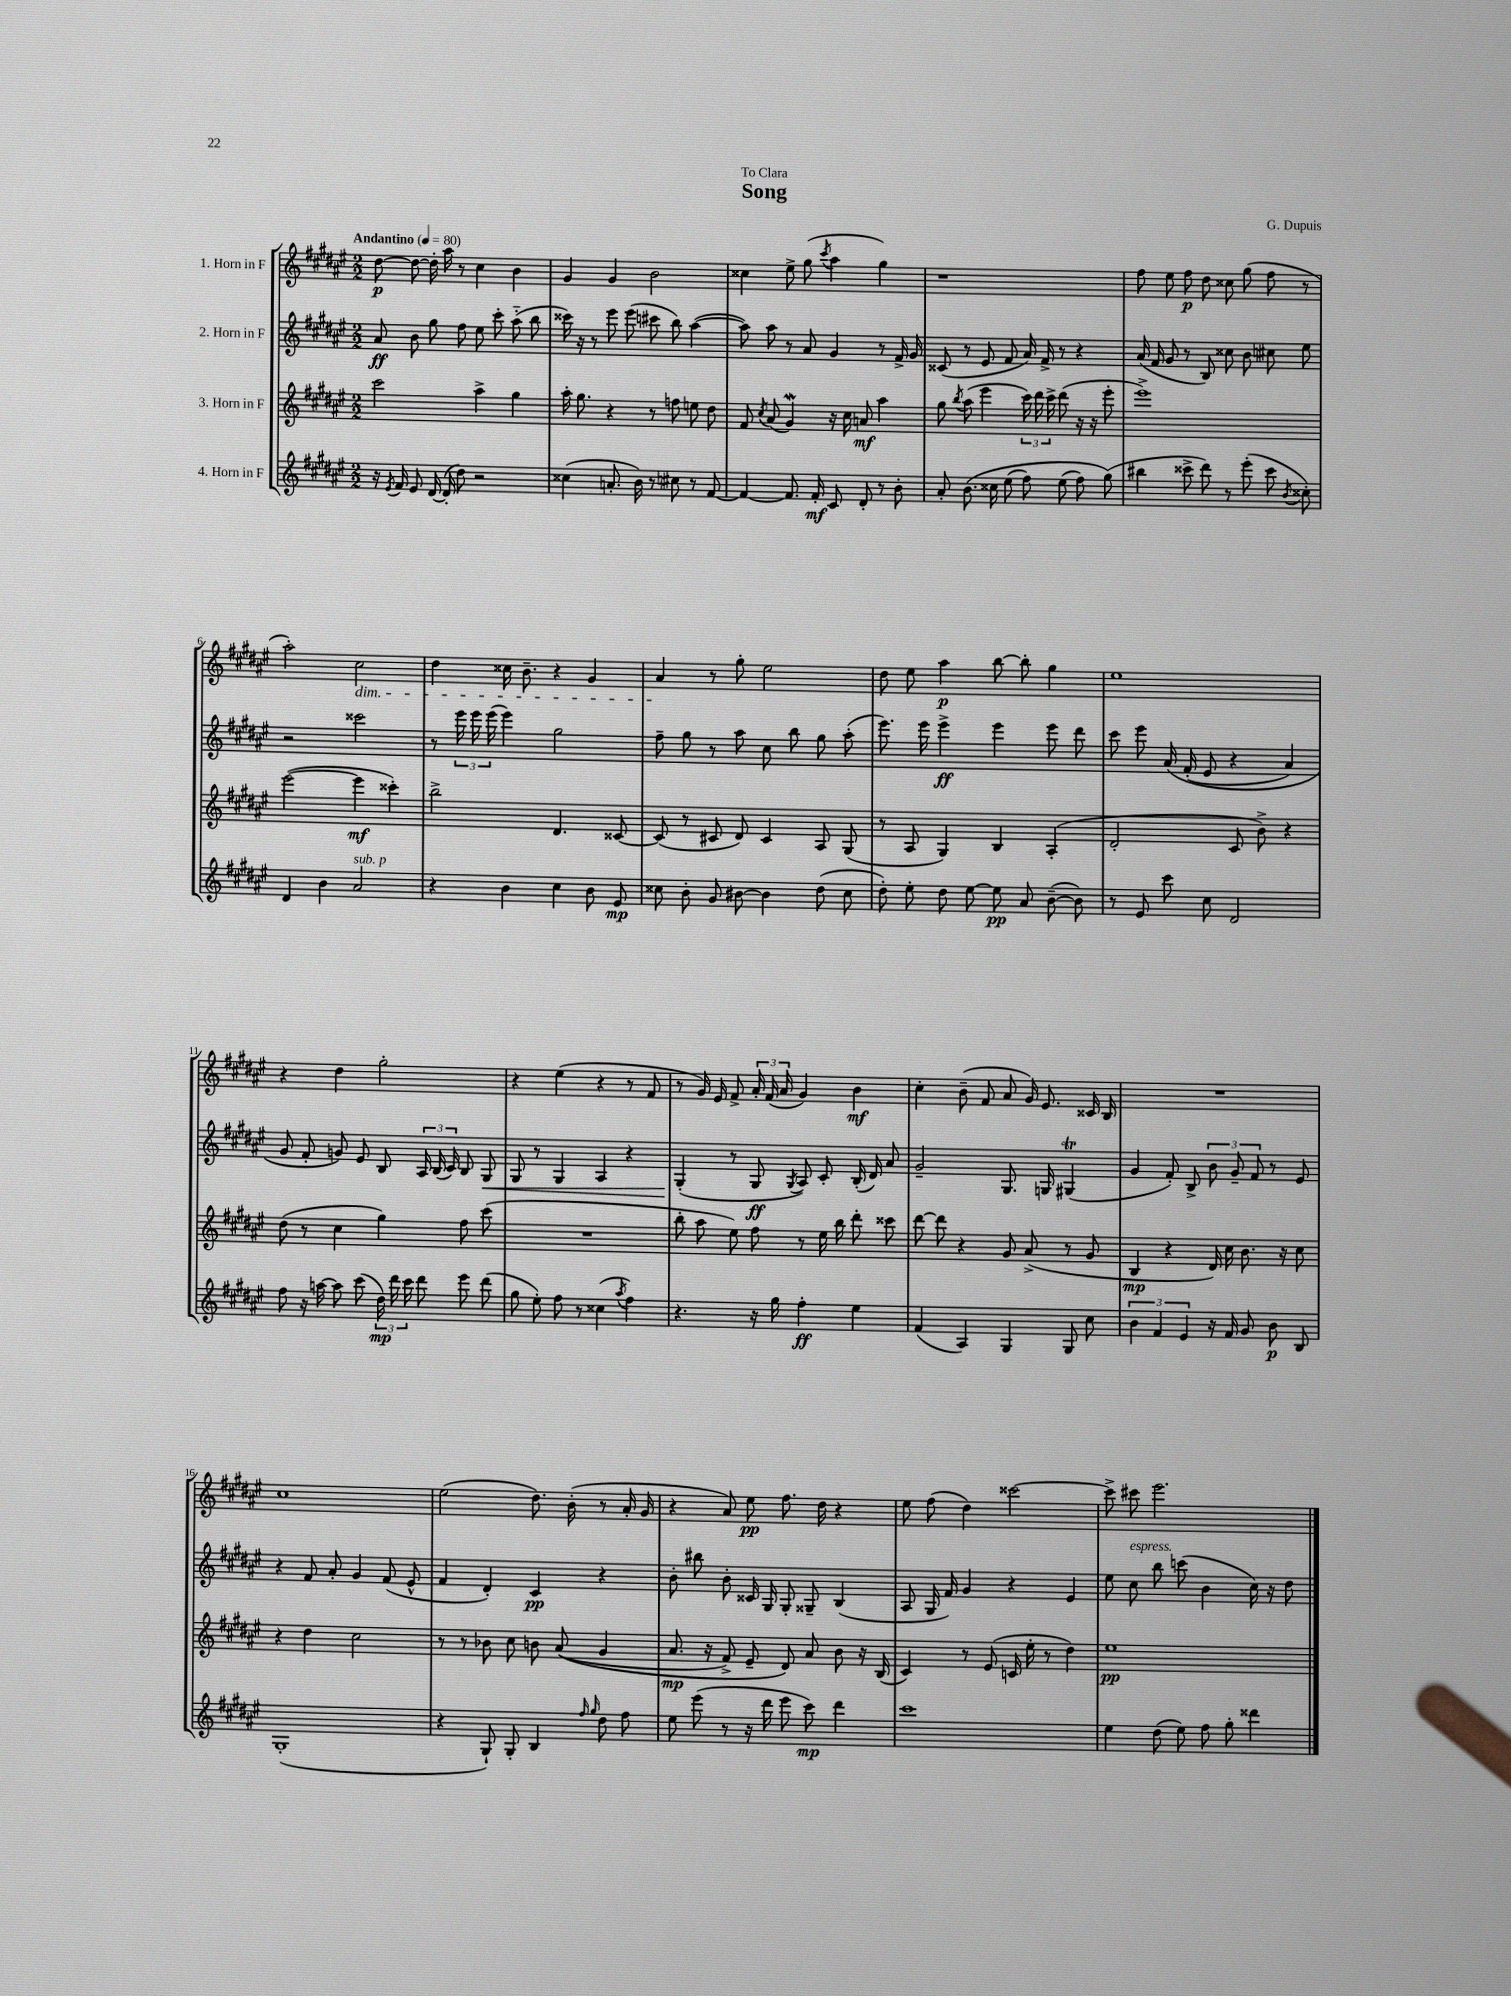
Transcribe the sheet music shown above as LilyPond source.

\header { title = "Song" composer = "G. Dupuis" dedication = "To Clara" }
<<
\new StaffGroup <<
\new Staff = "s0" \with { instrumentName = "1. Horn in F" } {
    \clef treble \key fis \major \numericTimeSignature \time 2/2 \tempo "Andantino" 4 = 80
    \autoBeamOff dis''8~\p dis''8~ dis''16-. ais''16 r8 cis''4 b'4 |
    gis'4 gis'4 b'2 |
    cisis''4 eis''8-> gis''8( \acciaccatura { cis'''8 } ais''4 gis''4) |
    r1 |
    fis''8 eis''8 fis''8\p dis''8 cisis''8 gis''8( fis''8 r8 |
    ais''2-.) cis''2\dim |
    dis''4 cisis''16 b'8.-- r4 gis'4 |
    ais'4\! r8 gis''8-. eis''2 |
    dis''8 eis''8 ais''4\p b''8~ b''8-. gis''4 |
    eis''1 |
    r4 dis''4 gis''2-. |
    r4 eis''4( r4 r8 fis'8 |
    r8 gis'16) eis'16 fis'8-> \tuplet 3/2 { ais'16-. fis'16( ais'16 } gis'4) b'4\mf |
    cis''4-. b'8--( fis'8 ais'8 gis'16) eis'8. cisis'16 b16 |
    R1 |
    cis''1 |
    eis''2( dis''8.) b'16-.( r8 ais'16-. gis'16 |
    r4 ais'8) eis''8\pp fis''8. dis''16 r4 |
    eis''8 fis''8( dis''4) cisis'''2~ |
    cisis'''8-> cis'''8 eis'''2. \bar "|." |
}
\new Staff = "s1" \with { instrumentName = "2. Horn in F" } {
    \clef treble \key fis \major \numericTimeSignature \time 2/2
    \autoBeamOff ais'8\ff b'8 gis''8 fis''8 eis''8 cis'''8-. ais''8-_( b''8 |
    cisis'''16) r16 r8 eis'''8 eis'''8( cis'''8 b''8) ais''4~( |
    ais''8) ais''8 r8 ais'8 gis'4 r8 fis'16-> gis'16 |
    cisis'8( r8 eis'8 fis'8 ais'16) fis'16-> r8 r4 |
    ais'16( fis'16 gis'8 r8 b8) cisis''8 b'8 cis''8 eis''8 |
    r2 cisis'''2 |
    r8 \tuplet 3/2 { eis'''16 eis'''16 eis'''16( } eis'''4) gis''2 |
    fis''8-- gis''8 r8 ais''8 cis''8 b''8 gis''8 ais''8-.( |
    eis'''8.) eis'''16 eis'''4->\ff eis'''4 eis'''8 dis'''8 |
    cis'''8 eis'''8 ais'16\( fis'16-.( eis'8 r4 ais'4) |
    gis'8 fis'8-. g'8\) eis'8 b8 \tuplet 3/2 { ais16 b16( cis'16) } b8 gis8\< |
    gis8 r8 gis4 ais4 r4 |
    gis4-.\!( r8 gis8\ff \acciaccatura { gis8 } ais8) cis'8-. b16-.( dis'16) ais'8 |
    gis'2-- gis8. g16 gis4\trill( |
    gis'4 fis'8-.) b8-> \tuplet 3/2 { b'8 gis'8-- fis'8 } r8 eis'8 |
    r4 fis'8 ais'8-. gis'4 fis'8( eis'8-^ |
    fis'4 dis'4-.) cis'4\pp r4 |
    b'8-. bis''8 b'8-. cisis'16 gis16 gis8-. gisis8-- b4( |
    ais8 gis16 fis'16) gis'4 r4 eis'4 |
    eis''8 cis''8^\markup { \italic "espress." } b''8 c'''8( b'4 cis''16) r16 dis''8 \bar "|." |
}
\new Staff = "s2" \with { instrumentName = "3. Horn in F" } {
    \clef treble \key fis \major \numericTimeSignature \time 2/2
    \autoBeamOff cis'''2 ais''4-> gis''4 |
    ais''16-. gis''8. r4 r8 f''8 e''8 dis''8 |
    fis'8 \acciaccatura { cis''8 } ais'8( gis'4\mordent) r16 cis''16 a'8\mf ais''4 |
    gis''8 \acciaccatura { b''8 } ais''8( eis'''4 \tuplet 3/2 { cis'''16) dis'''16 cis'''16-> } dis'''8( r16 r16 eis'''8-. |
    eis'''1->) |
    eis'''2~( eis'''4\mf cisis'''4-.) |
    b''2-> dis'4. cisis'8~ |
    cisis'8( r8 cis'8 dis'8) cis'4 ais8 gis8( |
    r8 ais8 gis4) b4 ais4-.( |
    dis'2-. cis'8 b'8->) r4 |
    dis''8( r8 cis''4 gis''4) fis''8 cis'''8( |
    R1 |
    b''8-. ais''8 eis''8) fis''8 r8 eis''16 b''16 dis'''8-. cisis'''8 |
    dis'''8~ dis'''8 r4 gis'8 ais'8->( r8 gis'8 |
    b4\mp r4 dis'16) cis''16 b'8. r16 cis''8 |
    r4 dis''4 cis''2 |
    r8 r8 bes'8 cis''8 b'8 ais'8(\( gis'4 |
    ais'8.\mp r16 fis'8->) eis'8-- dis'8\) ais'8 b'8 r16 b16( |
    cis'4) r8 eis'8( c'16 eis''16-. r8 dis''4) |
    eis''1\pp \bar "|." |
}
\new Staff = "s3" \with { instrumentName = "4. Horn in F" } {
    \clef treble \key fis \major \numericTimeSignature \time 2/2
    \autoBeamOff r16 \acciaccatura { eis'8 } fis'16 eis'8 dis'16~ dis'16-.( dis''8) r2 |
    cisis''4( a'8.-. b'16) r8 cis''8 r8 fis'8~ |
    fis'4~ fis'8. fis'16-.\mf cis'8 dis'8-. r8 b'8-. |
    ais'8-. b'8.\( cisis''16 eis''8( fis''8) eis''8( fis''8) gis''8(\) |
    bis''4 cisis'''8-> dis'''8) r8 eis'''8-.( cisis'''8 \acciaccatura { b'8 } cisis''8-.) |
    dis'4 b'4 ais'2^\markup { \italic "sub. p" } |
    r4 b'4 cis''4 b'8 eis'8\mp |
    cisis''8 b'8-. gis'8 bis'8~ bis'4 dis''8( cisis''8 |
    dis''8-.) eis''8-. dis''8 eis''8~ eis''8\pp ais'8 b'8~--( b'8) |
    r8 eis'8 cis'''8 cis''8 dis'2 |
    fis''8 r16 a''16~ a''8 cis'''8( \tuplet 3/2 { dis''16\mp) dis'''16 cis'''16 } dis'''8 eis'''8 dis'''8( |
    gis''8 eis''8-.) fis''8 r8 cisis''4( \acciaccatura { ais''8 } fis''4) |
    r4. r16 gis''16 fis''4-.\ff eis''4 |
    fis'4( ais4) gis4 gis8 cis''8 |
    \tuplet 3/2 { b'4 fis'4 eis'4 } r16 fis'16 gis'8 b'8\p b8 |
    gis1-.( |
    r4 gis8-!) gis8-. b4 \grace { fis''16 gis''16 } dis''8 fis''8 |
    eis''8 eis'''8( r8 r16 dis'''16 eis'''8 cis'''8\mp) dis'''4 |
    cis'''1 |
    eis''4 dis''8( eis''8) fis''8 gis''8-. disis'''4 \bar "|." |
}
>>
>>
